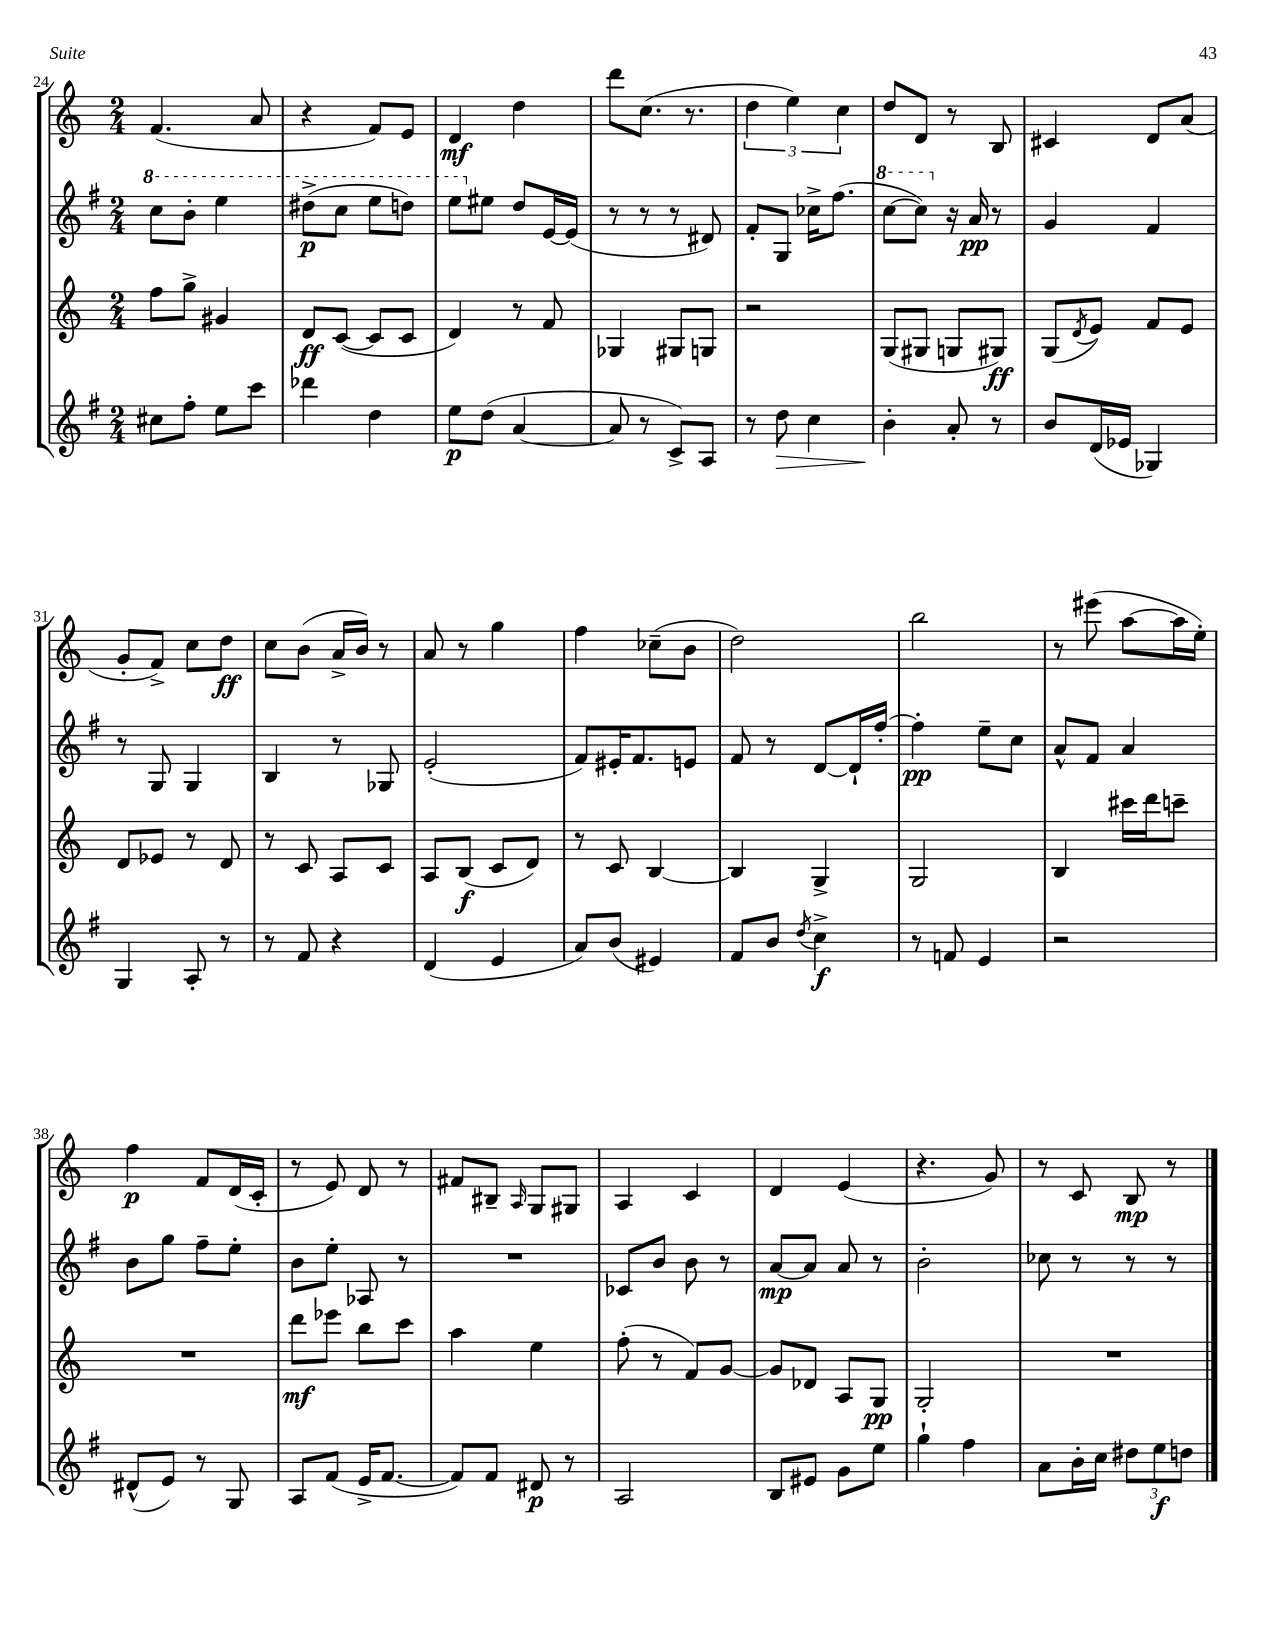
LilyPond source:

<<
\new StaffGroup <<
\new Staff = "s0" {
    \clef treble \key c \major \numericTimeSignature \time 2/4
    f'4.( a'8 |
    r4 f'8) e'8 |
    d'4\mf d''4 |
    d'''8 c''8.( r8. |
    \tuplet 3/2 { d''4 e''4) c''4 } |
    d''8 d'8 r8 b8 |
    cis'4 d'8 a'8( |
    g'8-. f'8->) c''8 d''8\ff |
    c''8 b'8( a'16-> b'16) r8 |
    a'8 r8 g''4 |
    f''4 ces''8--( b'8 |
    d''2) |
    b''2 |
    r8 eis'''8( a''8~ a''16 e''16-.) |
    f''4\p f'8 d'16( c'16-. |
    r8 e'8) d'8 r8 |
    fis'8 bis8-- \grace { a16 } g8 gis8 |
    a4 c'4 |
    d'4 e'4( |
    r4. g'8) |
    r8 c'8 b8\mp r8 \bar "|." |
}
\new Staff = "s1" {
    \clef treble \key g \major \numericTimeSignature \time 2/4
    \ottava #1 c'''8 b''8-. e'''4 |
    dis'''8->\p( c'''8 e'''8 d'''8) |
    e'''8 \ottava #0 eis''8 d''8 e'16~ e'16( |
    r8 r8 r8 dis'8) |
    fis'8-. g8 ces''16-> fis''8.( |
    \ottava #1 c'''8~ c'''8) \ottava #0 r16 a'16\pp r8 |
    g'4 fis'4 |
    r8 g8 g4 |
    b4 r8 ges8 |
    e'2-.( |
    fis'8) eis'16-. fis'8. e'8 |
    fis'8 r8 d'8~ d'16-! fis''16~-. |
    fis''4-.\pp e''8-- c''8 |
    a'8-^ fis'8 a'4 |
    b'8 g''8 fis''8-- e''8-. |
    b'8 e''8-. aes8 r8 |
    R2 |
    ces'8 b'8 b'8 r8 |
    a'8~\mp a'8 a'8 r8 |
    b'2-. |
    ces''8 r8 r8 r8 \bar "|." |
}
\new Staff = "s2" {
    \clef treble \key c \major \numericTimeSignature \time 2/4
    f''8 g''8-> gis'4 |
    d'8\ff c'8~( c'8 c'8 |
    d'4) r8 f'8 |
    ges4 gis8 g8 |
    r2 |
    g8( gis8 g8 gis8\ff) |
    g8( \acciaccatura { d'8 } e'8) f'8 e'8 |
    d'8 ees'8 r8 d'8 |
    r8 c'8 a8 c'8 |
    a8 b8\f( c'8 d'8) |
    r8 c'8 b4~ |
    b4 g4-> |
    g2 |
    b4 cis'''16 d'''16 c'''8-- |
    R2 |
    d'''8\mf ees'''8 b''8 c'''8 |
    a''4 e''4 |
    f''8-.( r8 f'8) g'8~ |
    g'8 des'8 a8 g8\pp |
    g2-. |
    R2 \bar "|." |
}
\new Staff = "s3" {
    \clef treble \key g \major \numericTimeSignature \time 2/4
    cis''8 fis''8-. e''8 c'''8 |
    des'''4 d''4 |
    e''8\p d''8( a'4~ |
    a'8 r8 c'8->) a8 |
    r8 d''8\> c''4 |
    b'4-.\! a'8-. r8 |
    b'8 d'16( ees'16 ges4) |
    g4 a8-. r8 |
    r8 fis'8 r4 |
    d'4( e'4 |
    a'8) b'8( eis'4) |
    fis'8 b'8 \acciaccatura { d''8 } c''4->\f |
    r8 f'8 e'4 |
    r2 |
    dis'8-^( e'8) r8 g8 |
    a8 fis'8( e'16-> fis'8.~ |
    fis'8) fis'8 dis'8\p r8 |
    a2 |
    b8 eis'8 g'8 e''8 |
    g''4-! fis''4 |
    a'8 b'16-. c''16 \tuplet 3/2 { dis''8 e''8\f d''8 } \bar "|." |
}
>>
>>
\layout { \context { \Score currentBarNumber = #24 } }
